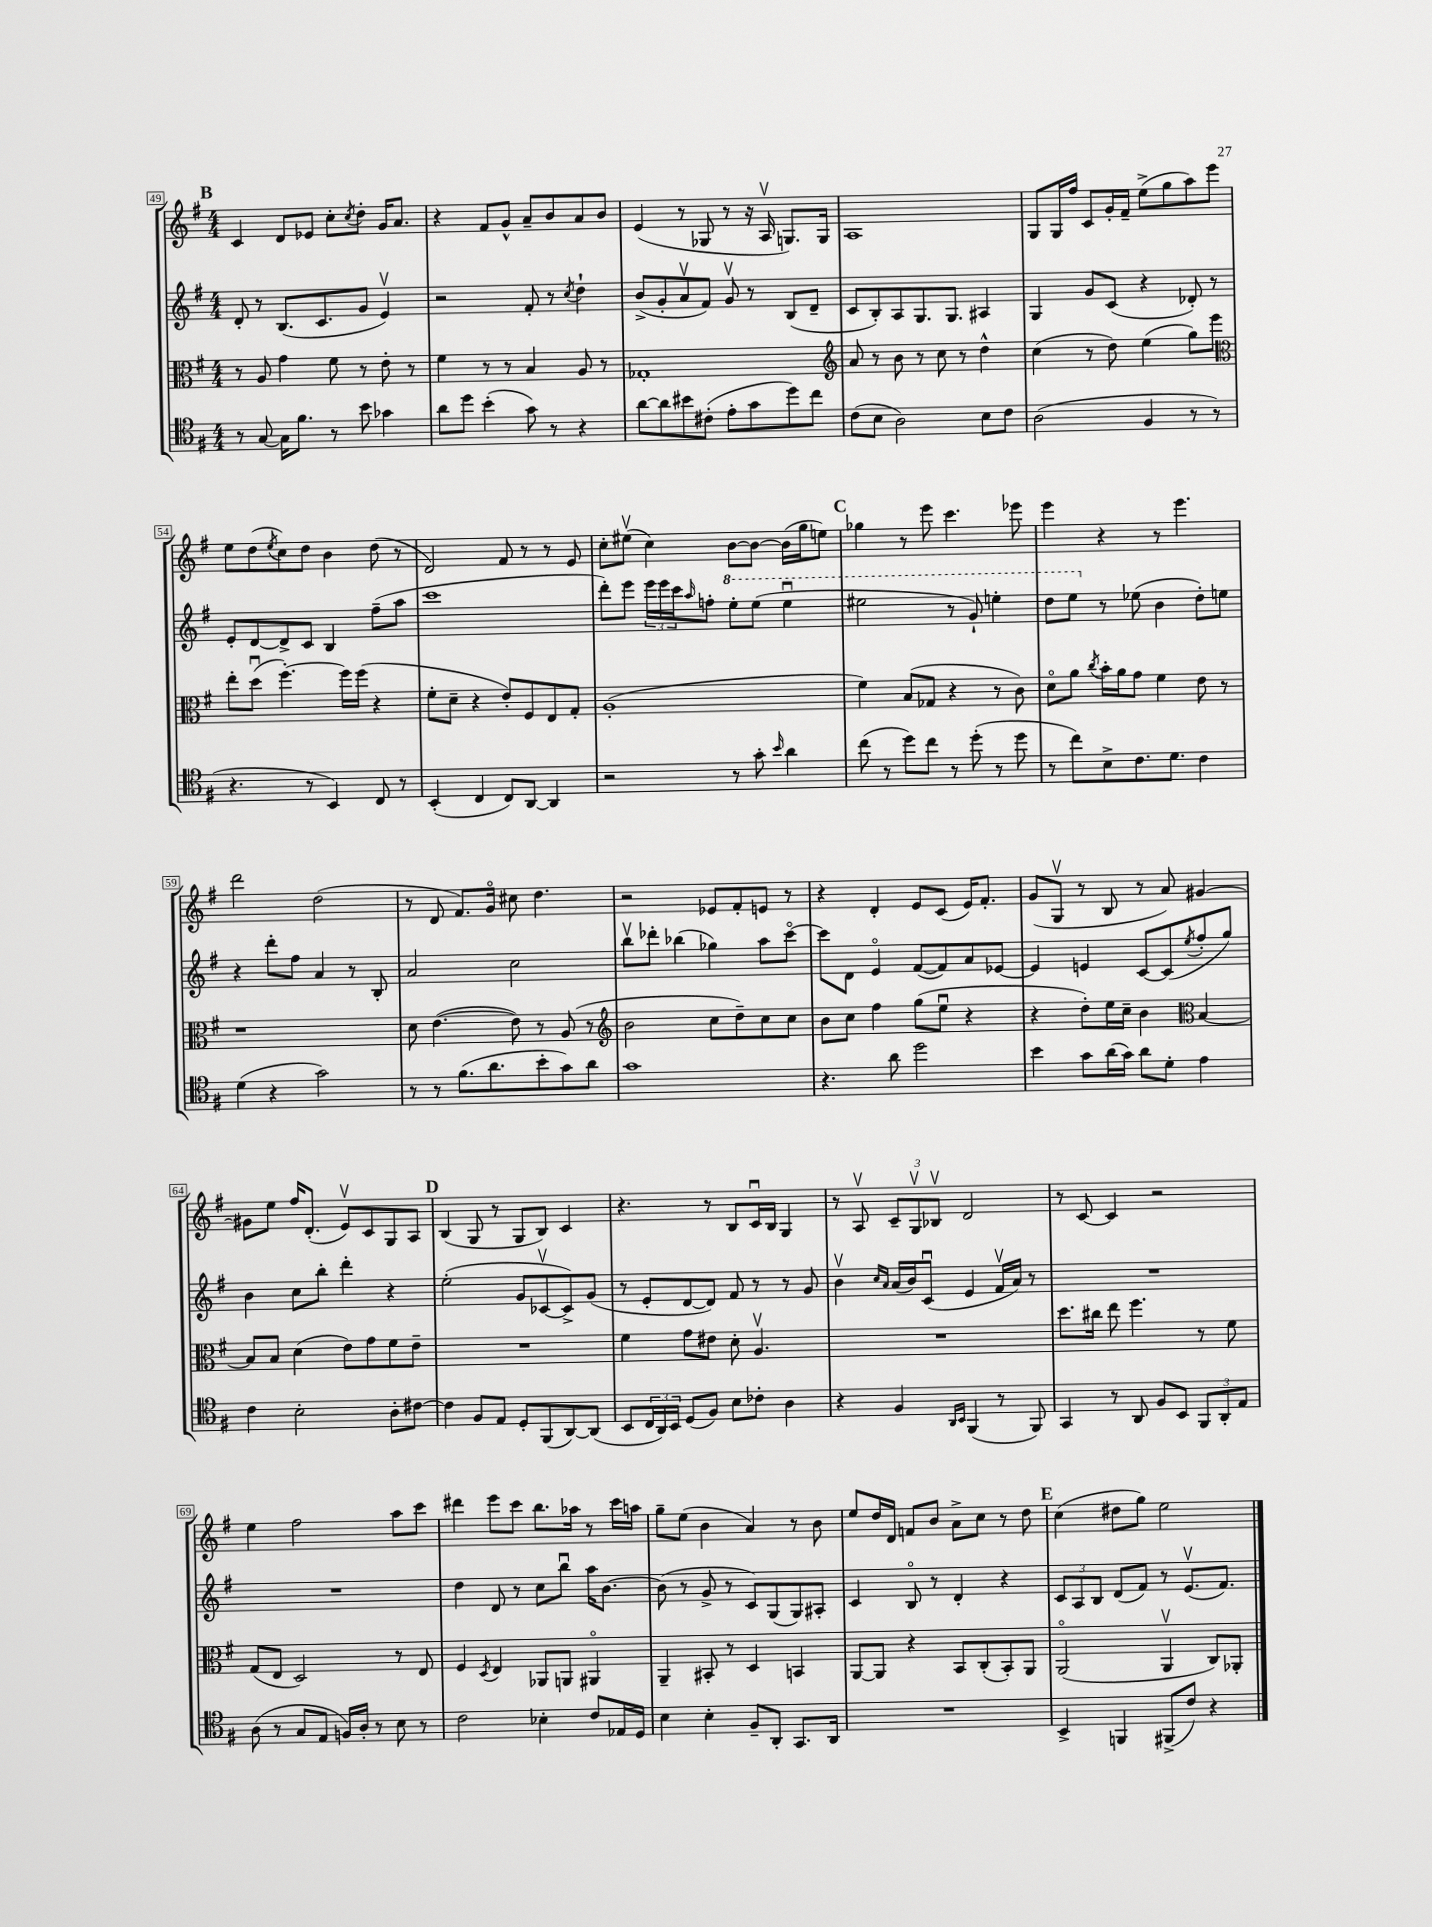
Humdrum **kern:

**kern	**kern	**kern	**kern
*staff4	*staff3	*staff2	*staff1
*clefC4	*clefC3	*clefG2	*clefG2
*k[f#]	*k[f#]	*k[f#]	*k[f#]
*M4/4	*M4/4	*M4/4	*M4/4
8r	8r	8d'	4c
[8G	8A	8r	.
16G]	4g	(8.B	8d
8.f#	.	.	.
.	.	.	8e-
.	.	8.c	.
8r	8f#	.	8cc'
.	.	.	8qcc
8b	8r	8g	8dd'
4g-	8e'	4ev)	16g
.	.	.	8.a
.	8r	.	.
=	=	=	=
8a	4f#	2r	4r
8dd	.	.	.
(4b'	8r	.	8f#
.	8r	.	8g^^
8g)	4B	8f#'	8a~
8r	.	8r	8b
.	.	8qcc	.
4r	8A	4dd`	8a
.	8r	.	8b
=	=	=	=
[8a	1G-'	(8b^	(4e
8a]	.	8g'	.
8b#	.	8av	8r
(8c#'	.	8f#)	8G-
8e'	.	8gv	8r
8g	.	8r	16r
.	.	.	16Av
8dd)	.	(8B	8.G)
8cc	.	8d~	.
.	.	.	16G
=	=	=	=
*	*clefG2	*	*
(8c	8a	8c	1A
8B	8r	8B')	.
2A)	8b	8A	.
.	8r	8.G	.
.	8cc	.	.
.	.	8.G	.
.	8r	.	.
8B	4dd^^	4A#	.
8c	.	.	.
=	=	=	=
(2A	(4cc	4G	8G
.	.	.	16G
.	.	.	16ff#
.	8r	8g	8c
.	8dd)	(8c	16g'
.	.	.	16f#~
4F#	(4ee	4r	(8ee^
.	.	.	8gg
8r	8gg)	8d-')	8aa)
8r	8eee	8r	8eee
=	=	=	=
*	*clefC3	*	*
4.r	8ee'	8e'	8ee
.	(8ddu	[8d	(8dd
.	.	.	8qee
.	[4.ff#')	8d^]	8cc)
8r	.	8c	8dd
4BB)	.	4B	4b
.	16ff#]	.	.
.	(16ff#	.	.
8C	4r	(8ff#~	(8dd
8r	.	8aa	8r
=	=	=	=
(4BB'	8f#'	1ccc	2d)
.	8d~	.	.
4C	4r	.	.
8C)	8e')	.	8f#
[8AA	8F#	.	8r
4AA]	8E	.	8r
.	8G'	.	8e
=	=	=	=
2r	(1A'	8ddd')	8cc'
.	.	8eee	(8ee#v
.	.	24eee	4cc)
.	.	24eee	.
.	.	24ccc	.
.	.	16qqaa	.
.	.	8ff'	.
8r	.	8eee'	[8b
8g'	.	(8eee	8b_
16qqb	.	.	.
4a	.	4eeeu	(16b]
.	.	.	16gg
.	.	.	8ee)
=	=	=	=
(8cc	4f#)	2eee#	4gg-
8r	.	.	.
8dd)	(8B	.	8r
8cc	8G-	.	8eee
8r	4r	8r	4.ccc
(8dd'	.	8gg`)	.
8r	8r	4eee'	.
8dd	8c)	.	8eee-
=	=	=	=
8r	8do	8ddd	4eee
8cc)	8a	8eee	.
.	8qcc	.	.
8B^	16b'	8r	4r
.	16a	.	.
8.c	8g	(8ee-	.
.	4f#	4b	8r
8.d	.	.	.
.	.	.	4.eee
4c	8e	8dd')	.
.	8r	8ee	.
=	=	=	=
(4d	1r	4r	2ddd
4r	.	8ddd'	.
.	.	8ff#	.
2g)	.	4a	(2dd
.	.	8r	.
.	.	8B'	.
=	=	=	=
8r	8d	2a	8r
8r	([4.e	.	8d
(8.f#	.	.	8.f#)
8.a	.	.	16go
.	8e])	2cc	8cc#
8b'	8r	.	4.dd
8g)	(8A	.	.
8a	8r	.	.
=	=	=	=
*	*clefG2	*	*
1g	2b	8bbv	2r
.	.	8ddd-'	.
.	.	(4bb-	.
.	8cc	4gg-)	8e-
.	8dd~)	.	8f#'
.	8cc	8aa	8e
.	8cc	[8ccco	8r
=	=	=	=
4.r	8b	8ccc]	4r
.	8cc	8d	.
.	4ff#	4eo	4d'
8a	.	.	.
2dd	(8gg	([8f#	8e
.	8eeu	8f#])	(8c
.	4r	8a	16e)
.	.	.	8.f#'
.	.	[8e-	.
=	=	=	=
4b	4r	4e-]	(8g
.	.	.	8Gv
8g	8dd')	4e	8r
(16a	16ee	.	8B
16g)	16cc~	.	.
8a	4b	[8c	8r
8d'	.	(8c]	8a)
*	*clefC3	*	*
.	.	8qee	.
4e	[4B	8ff#'	[4g#
.	.	8gg)	.
=	=	=	=
4c	8B]	4b	8g#]
.	8B	.	8ee
2B'	(4d	8cc	16ff#
.	.	.	(8.d'
.	.	8bb'	.
.	8e)	4ddd'	8ev)
.	8g	.	8c
8A'	8f#	4r	8G
[8c#	8e~	.	8A
=	=	=	=
4c#]	1r	(2ee'	(4B
8F#	.	.	8G
8E	.	.	8r
8D'	.	8g	8G
(8FF#	.	[8c-v	8B)
[8AA)	.	8c-^])	4c
(8AA]	.	(8g	.
=	=	=	=
8BB	4f#	8r	4.r
24C	.	8e'	.
24AA)	.	.	.
24BB	.	.	.
(8D	8g	[8d	.
8F#)	8e#	8d])	8r
8B	8d'	8f#	8B
8c-'	4.Av	8r	16cu
.	.	.	16B
4A	.	8r	4G
.	.	8g	.
=	=	=	=
4r	1r	4bv	8r
.	.	.	8Av
.	.	16qqcc	.
.	.	16qqa	.
4F#	.	(16a	12c~
.	.	16b)	.
.	.	.	12Gv
.	.	(8cu	.
.	.	.	12B-v
16qqAA	.	.	.
16qqBB	.	.	.
(4FF#	.	4e	2d
8r	.	16f#v	.
.	.	16a)	.
8FF#)	.	8r	.
=	=	=	=
4GG	8.dd	1r	8r
.	.	.	[8c
.	16cc#	.	.
8r	8ee	.	4c]
8AA	4.ff#	.	.
8F#	.	.	2r
8BB	.	.	.
12FF#	8r	.	.
12AA'	.	.	.
.	8f#	.	.
12E	.	.	.
=	=	=	=
(8A	(8G	1r	4ee
8r	8E	.	.
8G	2D)	.	2ff#
8E	.	.	.
16F)	.	.	.
16A'	.	.	.
8r	.	.	.
8B	8r	.	8aa
8r	8E	.	8ccc
=	=	=	=
2c	4F#	4dd	4ddd#
.	8qD	.	.
.	4E	8d	8eee
.	.	8r	8ccc
4B-'	8AA-	8cc	8.bb
.	8AA	8bbu	.
.	.	.	16aa-
8c	4AA#o	16aa	8r
.	.	[8.b	.
16E-	.	.	16ccc
16D	.	.	16aa
=	=	=	=
4B	4AA~	(8b]	8gg~
.	.	8r	(8ee
4B'	8BB#'	8g^	4b
.	8r	8r	.
8F#~	4D	8c)	4a)
8AA'	.	(8G	.
8.GG	4BB	8G)	8r
.	.	8A#'	8b
16AA	.	.	.
=	=	=	=
1r	[8AA	4c	8ee
.	8AA]	.	16dd
.	.	.	16d
.	4r	8Bo	8f
.	.	8r	8b
.	8BB	4d'	8a^
.	(8C'	.	8cc
.	8BB')	4r	8r
.	8AA	.	8dd
=	=	=	=
4BB^	(2AAo	12c	(4cc
.	.	12A	.
.	.	12B	.
4FF	.	(8d	8dd#
.	.	8f#)	8gg)
(8FF#^	4AAv	8r	2ee
8c)	.	(8.ev	.
4r	8C)	.	.
.	.	8.f#)	.
.	8AA-'	.	.
==	==	==	==
*-	*-	*-	*-
